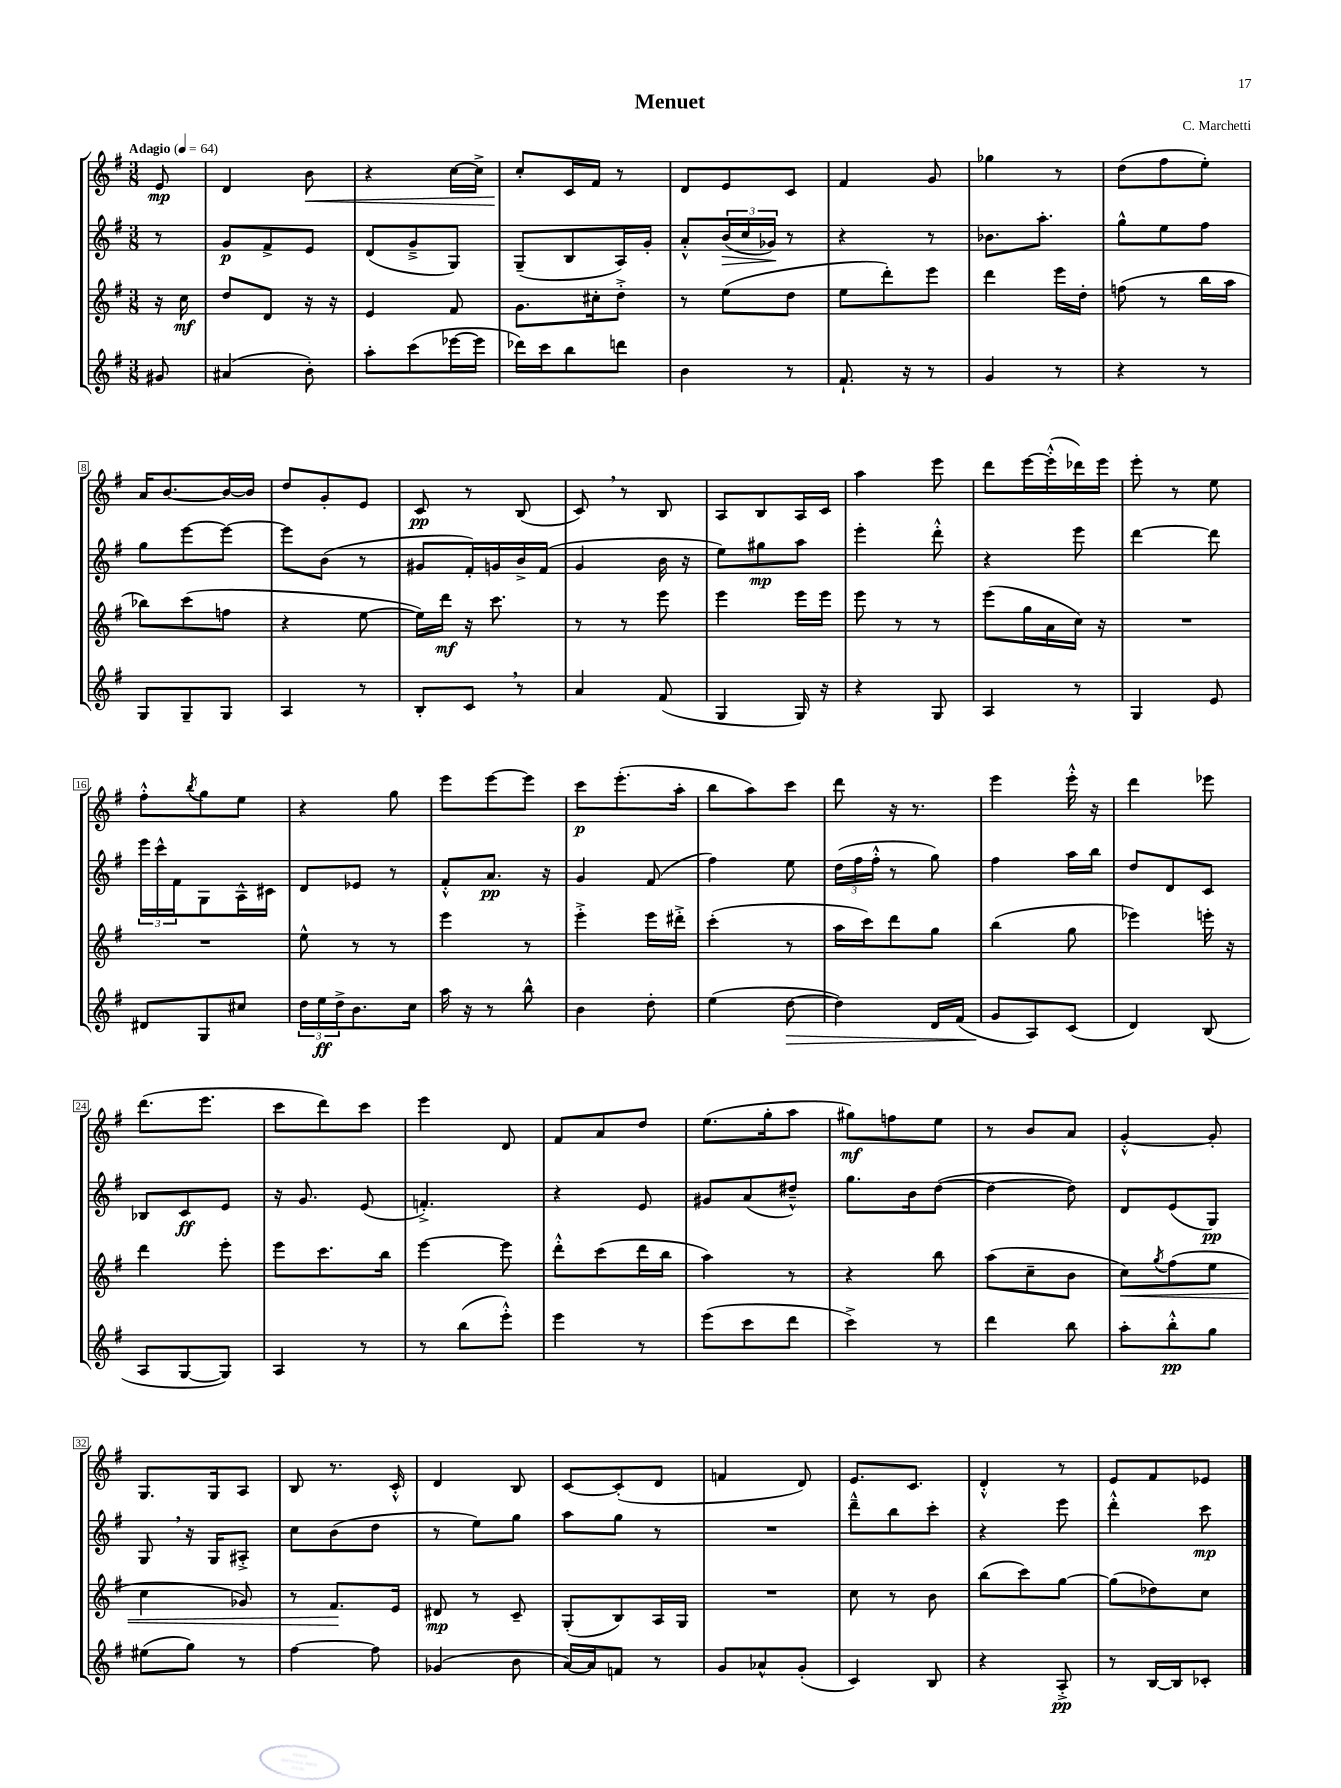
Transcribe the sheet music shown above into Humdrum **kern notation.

**kern	**kern	**kern	**kern
*staff4	*staff3	*staff2	*staff1
*clefG2	*clefG2	*clefG2	*clefG2
*k[f#]	*k[f#]	*k[f#]	*k[f#]
*M3/8	*M3/8	*M3/8	*M3/8
*MM64	*MM64	*MM64	*MM64
8g#/	16r	8r	8e/
.	16cc\	.	.
=	=	=	=
(4a#/	8dd/L	8g/L	4d/
.	8d/J	8f#^/	.
8b'\)	16r	8e/J	8b\
.	16r	.	.
=	=	=	=
8aa'\L	4e/	(8d/L	4r
(8ccc\	.	8g~^/	.
[16eee-\L	8f#/	8G/J)	[16cc\LL
16eee-\]JJ	.	.	16cc^\]JJ
=	=	=	=
16ddd-\LL)	8.g\L	(8G~/L	8cc'/L
16ccc\J	.	.	.
8bb\	.	8B/	16c/L
.	16cc#'\k	.	16f#/JJ
8ddd\J	8dd'^\J	16A/L)	8r
.	.	16g'/JJ	.
=	=	=	=
4b\	8r	8a'^^/L	8d/L
.	(8ee\L	(24b/L	8e/
.	.	24cc/	.
.	.	24g-/JJ)	.
8r	8dd\J	8r	8c/J
=	=	=	=
8.f#`/	8ee\L	4r	4f#/
.	8ddd'\)	.	.
16r	.	.	.
8r	8eee\J	8r	8g/
=	=	=	=
4g/	4ddd\	8.b-\L	4gg-\
.	.	8.aa'\J	.
8r	16eee\LL	.	8r
.	16dd'\JJ	.	.
=	=	=	=
4r	(8ff\	8gg^^\L	(8dd\L
.	8r	8ee\	8ff#\
8r	16bb\LL	8ff#\J	8ee'\J)
.	16aa\JJ	.	.
=	=	=	=
8G/L	8bb-\L)	8gg\L	16a/LK
.	.	.	[8.b/
8G~/	(8ccc\	[8eee\	.
8G/J	8ff\J	8eee\_J	16b/_L
.	.	.	16b/]JJ
=	=	=	=
4A/	4r	8eee\]L	8dd/L
.	.	(8b\J	8g'/
8r	[8ee\	8r	8e/J
=	=	=	=
8B'/L	16ee\]LL)	8g#/L	8c/
.	16ddd\JJ	.	.
8c/J	16r	16f#'/L)	8r
.	8.ccc\	16g/	.
8r	.	16b^/	(8B/
.	.	(16f#/JJ	.
=	=	=	=
4a/	8r	4g/	8c/)
.	8r	.	8r
(8f#/	8eee\	16b\	8B/
.	.	16r	.
=	=	=	=
4G/	4eee\	8ee\L)	8A/L
.	.	8gg#\	8B/
16G/)	16eee\LL	8aa\J	16A/L
16r	16eee\JJ	.	16c/JJ
=	=	=	=
4r	8eee\	4eee'\	4aa\
.	8r	.	.
8G/	8r	8ddd'^^\	8eee\
=	=	=	=
4A/	(8eee\L	4r	8ddd\L
.	16gg\L	.	[16eee\L
.	16a\	.	(16eee'^^\]
8r	16cc\JJ)	8eee\	16ddd-\)
.	16r	.	16eee\JJ
=	=	=	=
4G/	4.r	[4ddd\	8eee'\
.	.	.	8r
8e/	.	8ddd\]	8ee\
=	=	=	=
8d#/L	4.r	24eee\LL	8ff#'^^\L
.	.	24ccc^^\	.
.	.	24f#\J	.
.	.	.	8qbb/
8G/	.	8G\	8gg\
8cc#/J	.	16A^^\L	8ee\J
.	.	16c#\JJ	.
=	=	=	=
24dd\LL	8ee^^\	8d/L	4r
24ee\	.	.	.
24dd^\J	.	.	.
8.b\	8r	8e-/J	.
.	8r	8r	8gg\
16cc\Jk	.	.	.
=	=	=	=
16aa\	4eee\	8f#'^^/L	8eee\L
16r	.	.	.
8r	.	8.a/J	[8eee\
8bb^^\	8r	.	8eee\]J
.	.	16r	.
=	=	=	=
4b\	4eee'^\	4g/	8ccc\L
.	.	.	(8.eee'\
8dd'\	16eee\LL	(8f#/	.
.	16ddd#'^\JJ	.	16aa'\Jk
=	=	=	=
(4ee\	(4ccc'\	4ff#\)	8bb\L
.	.	.	8aa\)
[8dd\	8r	8ee\	8ccc\J
=	=	=	=
4dd\])	16aa\LL	(24dd\LL	8ddd\
.	.	24ff#\	.
.	16ccc\J)	.	.
.	.	24ff#'^^\JJ	.
.	8ddd\	8r	16r
.	.	.	8.r
16d/LL	8gg\J	8gg\)	.
(16f#/JJ	.	.	.
=	=	=	=
8g/L	(4bb\	4ff#\	4eee\
8A/)	.	.	.
(8c/J	8gg\	16aa\LL	16eee'^^\
.	.	16bb\JJ	16r
=	=	=	=
4d/)	4eee-\)	8dd/L	4ddd\
.	.	8d/	.
(8B/	16eee'\	8c/J	8eee-\
.	16r	.	.
=	=	=	=
8A/L	4ddd\	8B-/L	(8.ddd\L
[8G/	.	8c/	.
.	.	.	8.eee\J
8G/]J)	8eee'\	8e/J	.
=	=	=	=
4A/	8eee\L	16r	8ccc\L
.	.	8.g/	.
.	8.ccc\	.	8ddd\)
8r	.	(8e/	8ccc\J
.	16bb\Jk	.	.
=	=	=	=
8r	[4eee\	4.f'^/)	4eee\
(8bb\L	.	.	.
8eee'^^\J)	8eee\]	.	8d/
=	=	=	=
4eee\	8ddd'^^\L	4r	8f#/L
.	(8ccc\	.	8a/
8r	16ddd\L	8e/	8dd/J
.	16bb\JJ	.	.
=	=	=	=
(8eee\L	4aa\)	8g#/L	(8.ee\L
8ccc\	.	(8a/	.
.	.	.	16gg'\k
8ddd\J	8r	8dd#~^^/J)	8aa\J
=	=	=	=
4ccc^\)	4r	8.gg\L	8gg#\L)
.	.	.	8ff\
.	.	16b\k	.
8r	8bb\	([8dd\J	8ee\J
=	=	=	=
4ddd\	(8aa\L	4dd\_	8r
.	8cc~\	.	8b/L
8bb\	8b\J	8dd\])	8a/J
=	=	=	=
8aa'\L	8cc\L)	8d/L	[4g'^^/
.	8qgg/	.	.
8bb'^^\	(8ff#\	(8e/	.
8gg\J	8ee\J	8G/J)	8g'/]
=	=	=	=
(8ee#\L	4cc\	8G/	8.G/L
8gg\J)	.	16r	.
.	.	16G/LK	16G/k
8r	8g-/)	8A#'^/J	8A/J
=	=	=	=
[4ff#\	8r	8cc\L	8B/
.	8.f#/L	(8b\	8.r
8ff#\]	.	8dd\J	.
.	16e/Jk	.	16c'^^/
=	=	=	=
(4g-/	8d#/	8r	4d/
.	8r	8ee\L)	.
8b\	8c~/	8gg\J	8B/
=	=	=	=
[16a/LL)	(8G'/L	8aa\L	[8c/L
16a/]J	.	.	.
8f/J	8B/)	8gg\J	(8c'/]
8r	16A/L	8r	8d/J
.	16G/JJ	.	.
=	=	=	=
8g/L	4.r	4.r	4f/
8a-^^/	.	.	.
(8g'/J	.	.	8d/)
=	=	=	=
4c/)	8cc\	8ddd~^^\L	8.e/L
.	8r	8bb\	.
.	.	.	8.c/J
8B/	8b\	8ccc'\J	.
=	=	=	=
4r	(8bb\L	4r	4d'^^/
.	8ccc\)	.	.
8A'^/	[8gg\J	8eee\	8r
=	=	=	=
8r	(8gg\]L	4ddd'^^\	8e/L
[16B/LL	8dd-\)	.	8f#/
16B/]J	.	.	.
8c-'/J	8cc\J	8ccc\	8e-/J
==	==	==	==
*-	*-	*-	*-
